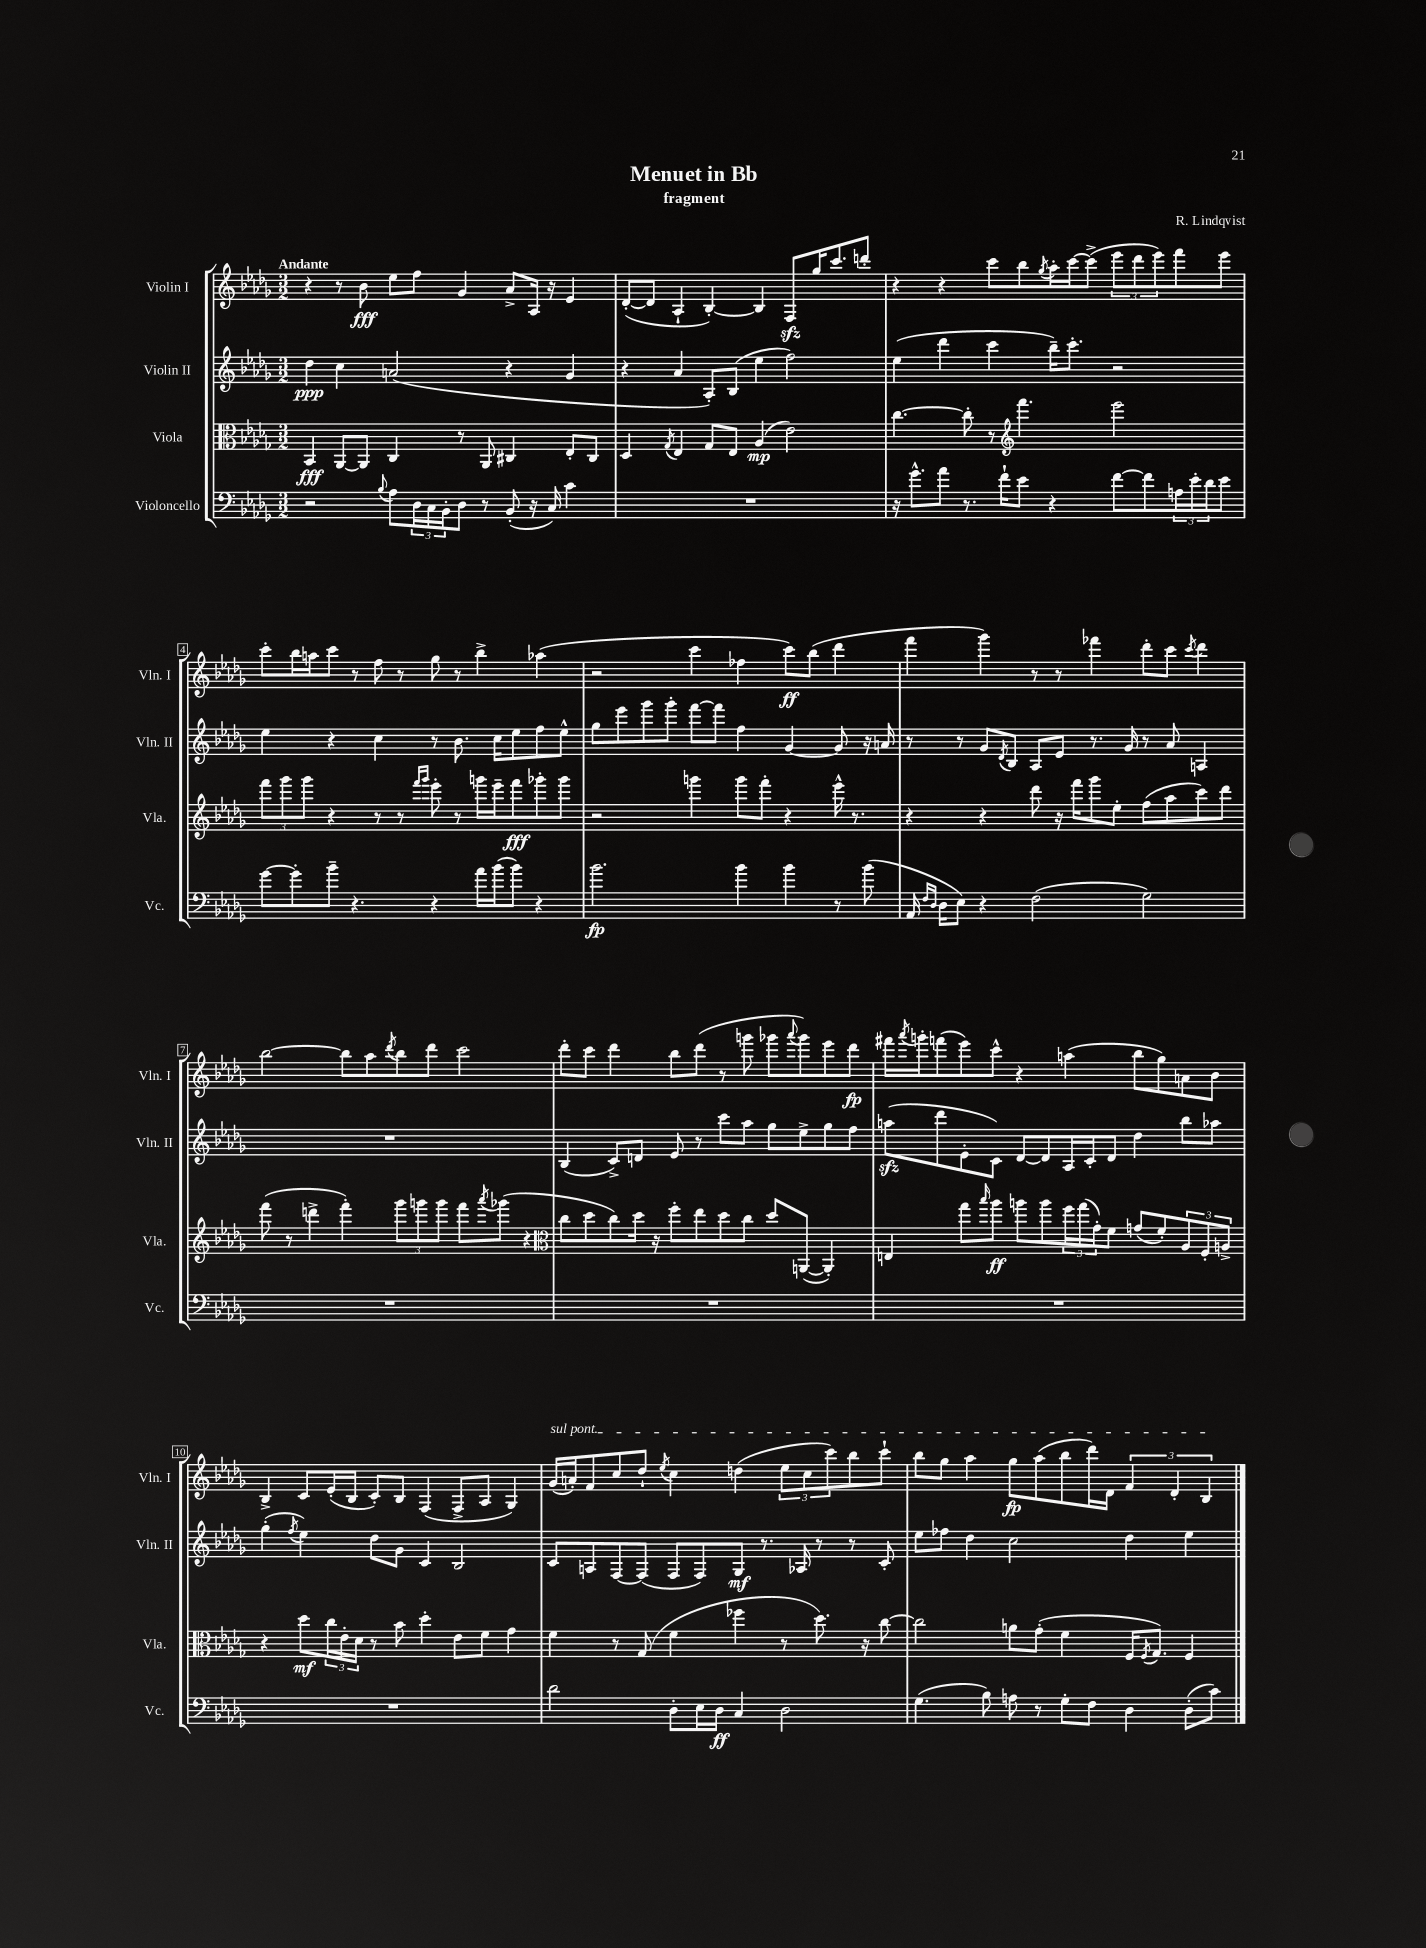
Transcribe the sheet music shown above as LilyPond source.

\header { title = "Menuet in Bb" composer = "R. Lindqvist" subtitle = "fragment" }
<<
\new StaffGroup <<
\new Staff = "s0" \with { instrumentName = "Violin I" shortInstrumentName = "Vln. I" } {
    \clef treble \key des \major \numericTimeSignature \time 3/2 \tempo "Andante"
    r4 r8 bes'8\fff ees''8 f''8 ges'4 aes'8-> aes16 r16 ees'4 |
    des'8~-.( des'8 aes4-! bes4~-.) bes4 f8\sfz ges''16 c'''8. d'''8-. |
    r4 r4 c'''8 bes''8 \acciaccatura { ges''8 } aes''16-. c'''16~ c'''8->( \tuplet 3/2 { ees'''8 des'''8 ees'''8) } f'''8 ees'''8 |
    c'''8-. bes''16 a''16 c'''8 r8 f''8 r8 ges''8 r8 bes''4-> aes''4( |
    r2 c'''4 fes''4 c'''8\ff) bes''8( des'''4 |
    f'''4 ges'''4) r8 r8 fes'''4 des'''8-. c'''8 \acciaccatura { c'''8 } des'''4 |
    bes''2~ bes''8 aes''8 \acciaccatura { des'''8 } bes''8 des'''8 c'''2 |
    des'''8-. c'''8 des'''4 bes''8 des'''8( r8 g'''8 ges'''8 \appoggiatura { aes'''8 } ges'''8) ees'''8 des'''8\fp |
    fis'''16 \acciaccatura { aes'''8 } g'''16-. f'''8( ees'''8) c'''8-^ r4 a''4( bes''8 ges''8) a'8 bes'8 |
    bes4-> c'8 ees'16-.( bes16 c'8-.) bes8 f4( f8-> aes8 ges4) |
    \once \override TextSpanner.bound-details.left.text = \markup { \italic "sul pont." } ges'16\startTextSpan( a'16-.) f'8 c''8 des''8-! \acciaccatura { ees''8 } c''4 d''4( \tuplet 3/2 { ees''8 c''8 c'''8) } bes''8 c'''8-! |
    bes''8 ges''8 aes''4 ges''8\fp aes''8( bes''8 des'''16) des'16 \tuplet 3/2 { f'4 des'4-. bes4\stopTextSpan } \bar "|." |
}
\new Staff = "s1" \with { instrumentName = "Violin II" shortInstrumentName = "Vln. II" } {
    \clef treble \key des \major \numericTimeSignature \time 3/2
    des''4\ppp c''4 a'2( r4 ges'4 |
    r4 aes'4 aes8-.) bes8( ees''4 f''2) |
    ees''4( des'''4 c'''4 bes''16--) c'''8.-. r2 |
    ees''4 r4 c''4 r8 bes'8. c''16 ees''8 f''8 ees''8-^ |
    ges''8 ees'''8 ges'''8 ges'''8-. f'''8~ f'''8 f''4 ges'4~ ges'8 r16 a'16 |
    r8 r8 ges'8 \acciaccatura { des'8 } bes8 aes8 ees'8 r8. ges'16 r8 aes'8 a4 |
    R1. |
    bes4( c'8->) d'8 ees'8 r8 c'''8 aes''8 ges''8 ees''8-> ges''8 f''8 |
    a''8\sfz( des'''8 ees'8-. c'8) des'8~ des'8 aes16 c'16-. des'8 des''4 bes''8 aes''8 |
    ges''4-.( \acciaccatura { f''8 } ees''4) des''8 ges'8 c'4 bes2 |
    c'8 a8 f8~ f8( f8 f8) ges8\mf r8. aes16 r8 r8 c'8-. |
    ees''8 fes''8 des''4 c''2 des''4 ees''4 \bar "|." |
}
\new Staff = "s2" \with { instrumentName = "Viola" shortInstrumentName = "Vla." } {
    \clef alto \key des \major \numericTimeSignature \time 3/2
    bes,4\fff aes,8~ aes,8 c4 r8 aes,8 cis4 ees8-. cis8 |
    des4 \acciaccatura { ges8 } ees4 ges8 ees8 aes4\mp( ees'2) |
    c''4.~ c''8-. r8 \clef treble f'''4. ees'''2 |
    \tuplet 3/2 { f'''8 ges'''8 ges'''8 } r4 r8 r8 \grace { f'''16 ges'''16 } ees'''8-. r8 g'''16 ees'''16-- f'''8\fff ges'''8-. ges'''8 |
    r2 g'''4 g'''8 f'''8-. r4 ees'''16-^ r8. |
    r4 r4 des'''8 r16 f'''16 ges'''8 ees''8-. f''8( aes''8 c'''8) des'''8 |
    f'''8( r8 d'''4-> f'''4-.) \tuplet 3/2 { ges'''8 g'''8 g'''8 } f'''8 \acciaccatura { aes'''8 } ges'''8( r4 |
    \clef alto c''8 des''8 c''8) des''16 r16 f''8-. ees''8 des''8 c''8 des''8 a,8~( a,4-.) |
    e4 ges''8 \grace { bes''16 } aes''8\ff a''8 a''8 \tuplet 3/2 { f''16 ges''16( ges'16-.) } f'8 g'8( f'8-.) \tuplet 3/2 { aes8 f8-. a8-> } |
    r4 des''8\mf \tuplet 3/2 { c''16 ees'16-. des'16 } r8 bes'8 des''4-. ees'8 f'8 ges'4 |
    f'4 r8 ges8( f'4 fes''4 r8 des''8.) r16 c''8~ |
    c''2 a'8 ges'8-.( f'4 f16 \acciaccatura { f8 } ges8.) f4 \bar "|." |
}
\new Staff = "s3" \with { instrumentName = "Violoncello" shortInstrumentName = "Vc." } {
    \clef bass \key des \major \numericTimeSignature \time 3/2
    r2 \appoggiatura { bes8 } aes8 \tuplet 3/2 { des16 c16 bes,16-. } des8 r8 bes,8-.( r16 c16) c'4 |
    R1. |
    r16 ges'8.-^ aes'8 r8. f'16-! ees'8 r4 f'8~ f'8 \tuplet 3/2 { a16 ees'16-. des'16 } ees'8 |
    ges'8~ ges'8-. bes'8-- r4. r4 aes'16 bes'16( bes'8) r4 |
    bes'2.\fp bes'4 bes'4 r8 bes'8( |
    aes,16 \grace { f16 des16 } des16 ees8) r4 f2( ges2) |
    R1. |
    R1. |
    R1. |
    R1. |
    des'2 des8-. ees16 des16\ff c4 des2 |
    ges4.( bes8) a8 r8 ges8-. f8 des4 des8-.( c'8) \bar "|." |
}
>>
>>
\layout { \context { \Score \override BarNumber.stencil = #(make-stencil-boxer 0.1 0.3 ly:text-interface::print) } }
